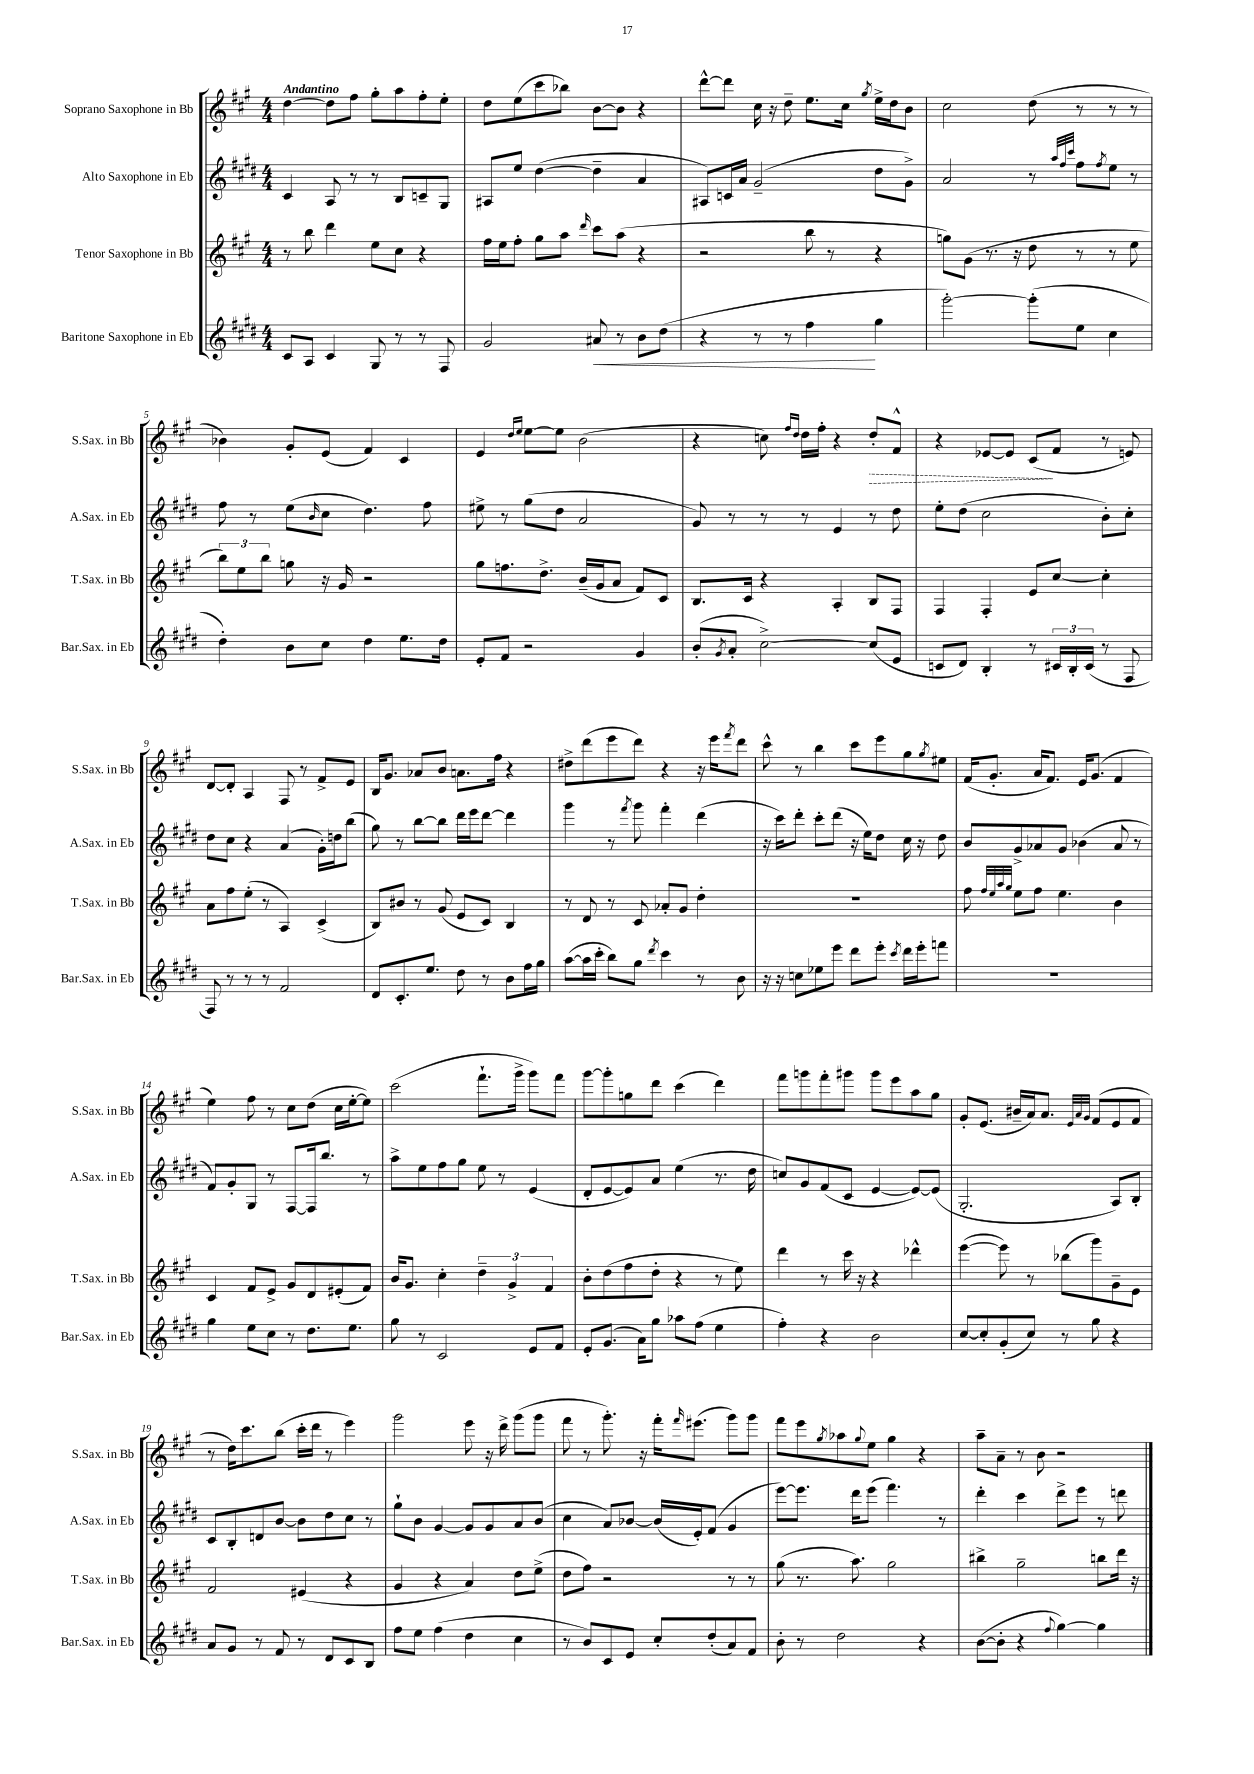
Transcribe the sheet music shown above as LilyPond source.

<<
\new StaffGroup <<
\new Staff = "s0" \with { instrumentName = "Soprano Saxophone in Bb" shortInstrumentName = "S.Sax. in Bb" } {
    \clef treble \key a \major \numericTimeSignature \time 4/4 \tempo "Andantino"
    d''4~ d''8 fis''8 gis''8-. a''8 fis''8-. e''8-. |
    d''8 e''8( cis'''8 bes''8) b'8~ b'8 r4 |
    d'''8~-^ d'''8 cis''16 r16 d''8-- e''8. cis''16 \acciaccatura { gis''8 } e''16-> d''16 b'8 |
    cis''2 d''8( r8 r8 r8 |
    bes'4) gis'8-. e'8( fis'4) cis'4 |
    e'4 \grace { d''16 e''16 } e''8~ e''8 b'2( |
    r4 c''8) \grace { fis''16 d''16 } d''16 fis''16-. r4 \once \override Hairpin.style = #'dashed-line d''8-.\> fis'8-^ |
    r4 ees'8~ ees'8 cis'8\!( fis'8 r8 e'8) |
    d'8~ d'8-. a4 fis8 r8 fis'8-> e'8 |
    b16 gis'8. aes'8 b'8 a'8. fis''16 r4 |
    dis''8-> d'''8( e'''8 d'''8) r4 r16 e'''16 \acciaccatura { fis'''8 } d'''8 |
    cis'''8-^ r8 b''4 cis'''8 e'''8 gis''8 \acciaccatura { gis''8 } eis''8 |
    fis'16( gis'8.-. a'16 fis'8.) e'16 gis'8.( fis'4 |
    e''4) fis''8 r8 cis''8 d''8( cis''16 e''16~-. e''8) |
    cis'''2( fis'''8.-! gis'''16-> gis'''8) fis'''8 |
    gis'''8~ gis'''8-. g''8 d'''8 cis'''4( d'''4) |
    fis'''8 g'''8 fis'''8-. gis'''8 gis'''8 e'''8 a''8 gis''8 |
    gis'8-. e'8.( bis'16-- a'16) a'8. \grace { e'32 a'32 gis'32 } fis'8( e'8 fis'8 |
    r8 d''16) cis'''8. b''8( cis'''16-. d'''16 r8 e'''4) |
    gis'''2 e'''8 r16 d'''16-> gis'''8( gis'''8 |
    fis'''8 r8 gis'''8.-.) r16 fis'''16-. \grace { fis'''16 } eis'''8.( gis'''8) gis'''8 |
    fis'''8 e'''8 \acciaccatura { gis''8 } aes''8 \appoggiatura { gis''8 } e''8 gis''4 r4 |
    a''8-- a'8-- r8 b'8 r2 \bar "|." |
}
\new Staff = "s1" \with { instrumentName = "Alto Saxophone in Eb" shortInstrumentName = "A.Sax. in Eb" } {
    \clef treble \key e \major \numericTimeSignature \time 4/4
    cis'4 a8 r8 r8 b8 c'8-- gis8 |
    ais8 e''8 dis''4~( dis''4-- a'4 |
    ais8) c'16 a'16 gis'2--( dis''8 gis'8->) |
    a'2 r8 \grace { a''32 fis''32 cis'''32 } fis''8 \acciaccatura { fis''8 } e''8 r8 |
    fis''8 r8 e''8( \grace { b'16 } cis''8 dis''4.) fis''8 |
    eis''8-> r8 gis''8( dis''8 a'2 |
    gis'8) r8 r8 r8 e'4 r8 dis''8 |
    e''8-. dis''8( cis''2 b'8-.) cis''8-. |
    dis''8 cis''8 r4 a'4( gis'16-.) d''16 b''8( |
    gis''8) r8 b''8~ b''8 dis'''16 e'''16 dis'''8~ dis'''4 |
    gis'''4 r8 \acciaccatura { fis'''8 } gis'''8 fis'''4-. dis'''4( |
    r16 cis'''16) dis'''8-. cis'''8-. dis'''8( r16 e''16) dis''8 cis''16 r16 dis''8 |
    b'8 gis'8-> aes'8 gis'8 bes'4( aes'8 r8 |
    fis'8) gis'8-. gis8 r8 fis8~ fis16 b''8. r8 |
    a''8-> e''8 fis''8 gis''8 e''8 r8 e'4( |
    dis'8-. e'8~ e'8) a'8 e''4( r8. dis''16 |
    c''8) gis'8 fis'8( cis'8 e'4~ e'8~) e'8( |
    gis2.-. a8) b8-. |
    cis'8 b8-. d'8 b'8~ b'8 dis''8 cis''8 r8 |
    gis''8-! b'8 gis'4~ gis'8 gis'8 a'8 b'8( |
    cis''4 a'8) bes'8~ bes'16( e'16-.) fis'8( gis'4 |
    e'''8~) e'''8. dis'''16 e'''8( fis'''4.) r8 |
    dis'''4-. cis'''4 dis'''8-> e'''8 r8 d'''8 \bar "|." |
}
\new Staff = "s2" \with { instrumentName = "Tenor Saxophone in Bb" shortInstrumentName = "T.Sax. in Bb" } {
    \clef treble \key a \major \numericTimeSignature \time 4/4
    r8 b''8 d'''4 e''8 cis''8 r4 |
    fis''16 e''16 fis''8-. gis''8 a''8 \grace { d'''16 } cis'''8 a''8( r4 |
    r2 b''8 r8 r4 |
    g''8) gis'8( r8. r16 d''8 r8 r8 e''8 |
    \tuplet 3/2 { b''8) e''8 b''8 } g''8 r16 gis'16 r2 |
    gis''8 f''8. d''8.-> b'16--( gis'16 a'8 fis'8) cis'8 |
    b8. cis'16 r4 a4-. b8 fis8 |
    fis4 fis4-. e'8 cis''8~ cis''4-. |
    a'8 fis''8 e''8-.( r8 a4) cis'4->( |
    b8) bis'8 r8 gis'8( e'8 cis'8) b4 |
    r8 d'8 r8 cis'8 aes'8-. gis'8 d''4-. |
    R1 |
    fis''8 \grace { fis''32 e''32 a''32 gis''32 } e''8 fis''8 e''4. b'4 |
    cis'4 fis'8 e'8-> gis'8 d'8 eis'8-.( fis'8) |
    b'16 gis'8. cis''4-. \tuplet 3/2 { d''4-- gis'4-> fis'4 } |
    b'8-. d''8( fis''8 d''8-. r4 r8 e''8) |
    d'''4 r8 cis'''16 r16 r4 des'''4-^ |
    e'''4~( e'''8) r8 bes''8( gis'''8) gis'8-- e'8 |
    fis'2 eis'4( r4 |
    gis'4 r4 a'4) d''8 e''8->( |
    d''8 fis''8) r2 r8 r8 |
    gis''8( r8. a''8.) gis''2 |
    bis''4-> gis''2-- b''8 d'''16 r16 \bar "|." |
}
\new Staff = "s3" \with { instrumentName = "Baritone Saxophone in Eb" shortInstrumentName = "Bar.Sax. in Eb" } {
    \clef treble \key e \major \numericTimeSignature \time 4/4
    cis'8 a8 cis'4 gis8 r8 r8 fis8 |
    gis'2 ais'8\< r8 b'8 dis''8( |
    r4 r8 r8 fis''4\! gis''4 |
    gis'''2~-.) gis'''8-.( e''8 cis''4 |
    dis''4-.) b'8 cis''8 dis''4 e''8. dis''16 |
    e'8-. fis'8 r2 gis'4 |
    b'8-.( \acciaccatura { gis'8 } a'8-. cis''2~->) cis''8( e'8 |
    c'8 dis'8) b4-. r8 \tuplet 3/2 { cis'16 b16-. cis'16( } r8 fis8 |
    fis8) r8 r8 r8 fis'2 |
    dis'8 cis'8.-. e''8. dis''8 r8 b'8 fis''16 gis''16 |
    a''8~( a''16 cis'''16-. b''8) gis''8 \acciaccatura { dis'''8 } cis'''4 r8 b'8 |
    r16 r16 c''8 ees''8 e'''8 dis'''8 e'''8-. \acciaccatura { cis'''8 } dis'''16 e'''16-. f'''8 |
    R1 |
    gis''4 e''8 cis''8 r8 dis''8. e''8. |
    gis''8 r8 cis'2 e'8 fis'8 |
    e'8-. gis'8.( a'16) gis''8 aes''8 fis''8( e''4 |
    fis''4-.) r4 b'2 |
    cis''8~ cis''8-. gis'8-.( cis''8) r8 gis''8 r4 |
    a'8 gis'8 r8 fis'8 r8 dis'8 cis'8 b8 |
    fis''8 e''8 fis''4( dis''4 cis''4 |
    r8 b'8) cis'8 e'8 cis''8-. dis''8-.( a'8) fis'8 |
    b'8-. r8 dis''2 r4 |
    b'8~( b'8-. r4 \appoggiatura { fis''8 } gis''4~) gis''4 \bar "|." |
}
>>
>>
